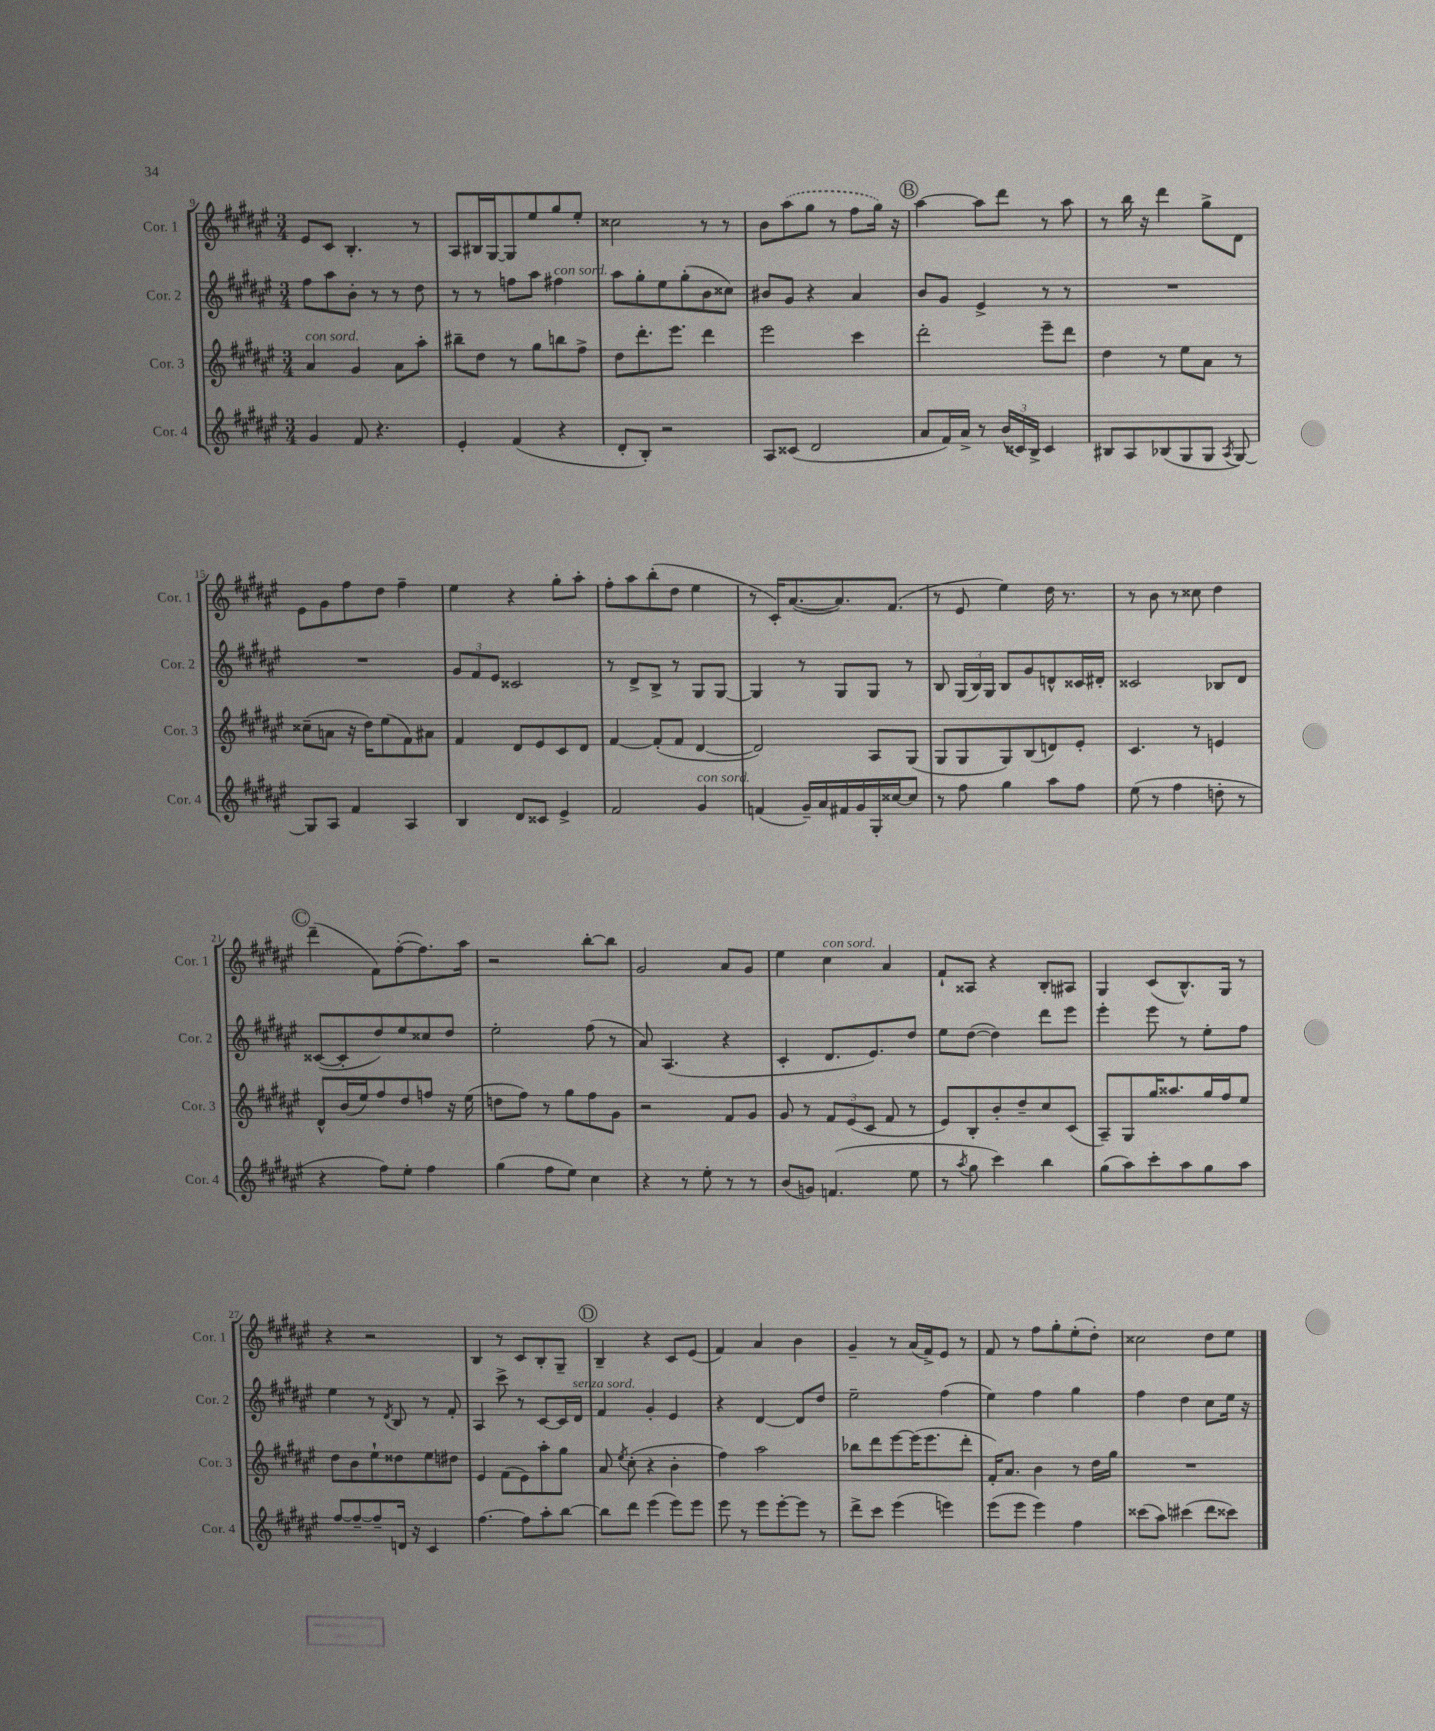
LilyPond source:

<<
\new StaffGroup <<
\new Staff = "s0" \with { instrumentName = "Cor. 1" shortInstrumentName = "Cor. 1" } {
    \clef treble \key fis \major \numericTimeSignature \time 3/4
    \autoBeamOff eis'8[ cis'8] b4.-. r8 |
    ais8[ bis16 gis16~ gis8 eis''8 gis''8 eis''8]-. |
    cisis''2 r8 r8 |
    b'8[ \once \slurDashed ais''8( gis''8] r8 fis''8[ gis''16]) r16 |
    \mark \markup { \circle "B" } ais''4~ ais''8[ dis'''8] r8 ais''8 |
    r8 b''16 r16 dis'''4 gis''8[-> dis'8] |
    eis'8[ gis'8 fis''8 dis''8] fis''4-- |
    eis''4 r4 gis''8[-. ais''8]-. |
    fis''8[-. ais''8 b''8-.( dis''8] eis''4 |
    r8 cis'16[-.) ais'8.~( ais'8.) fis'8.]( |
    r8 eis'8 eis''4) dis''16 r8. |
    r8 b'8 r8 cisis''8 dis''4 |
    \mark \markup { \circle "C" } dis'''4--( fis'8[) fis''8~-.( fis''8.) ais''16] |
    r2 b''8[~-. b''8] |
    gis'2 ais'8[ gis'8] |
    eis''4 cis''4^\markup { \italic "con sord." } ais'4 |
    fis'8[-! aisis8] r4 b8[-. ais8] |
    gis4 cis'8[( b8.-^) gis16] r8 |
    r4 r2 |
    b4 r8 cis'8[ b8-. gis8]-- |
    \mark \markup { \circle "D" } b4-- r4 cis'8[ eis'8]( |
    fis'4) ais'4 b'4 |
    gis'4-- r8 ais'16[( fis'16->) eis'8] r8 |
    fis'8 r8 fis''8[ gis''8-. eis''8-.( dis''8]-.) |
    cisis''2 dis''8[ eis''8] \bar "|." |
}
\new Staff = "s1" \with { instrumentName = "Cor. 2" shortInstrumentName = "Cor. 2" } {
    \clef treble \key fis \major \numericTimeSignature \time 3/4
    \autoBeamOff fis''8[ ais''8 b'8]-. r8 r8 dis''8 |
    r8 r8 f''8[ ais''8] fis''4^\markup { \italic "con sord." } |
    ais''8[ gis''8-. eis''8 gis''8-.( b'8 cisis''8]) |
    bis'8[ gis'8] r4 ais'4 |
    \mark \markup { \circle "B" } b'8[ gis'8] eis'4-> r8 r8 |
    R2. |
    R2. |
    \tuplet 3/2 { gis'8[ fis'8 eis'8] } cisis'2 |
    r8 dis'8[-> b8]-> r8 gis8[ gis8]~ |
    gis4 r8 gis8[ gis8] r8 |
    b8 \tuplet 3/2 { gis16[( b16) gis16] } b8[ gis'8 d'8-^ cisis'16 dis'16]-. |
    cisis'2 bes8[ dis'8] |
    \mark \markup { \circle "C" } cisis'8[~( cisis'8-. dis''8) eis''8 cisis''8 dis''8] |
    eis''2-. fis''8( r8 |
    ais'8) ais4.( r4 |
    cis'4-. dis'8.[ eis'8.) dis''8] |
    eis''8[ dis''8]~( dis''4) dis'''8[ eis'''8] |
    eis'''4-. eis'''8 r8 eis''8[-. fis''8] |
    eis''4 r8 \acciaccatura { dis'8 } b8 r8 fis'8-. |
    ais4 cis'''8-> r8 cis'8[~ cis'16 dis'16]^\markup { \italic "senza sord." } |
    \mark \markup { \circle "D" } fis'4 gis'4-. eis'4 |
    r4 dis'4~ dis'8[ dis''8] |
    eis''2-- fis''4( |
    eis''4) fis''4 gis''4 |
    fis''4 dis''4 cis''8[ eis''16] r16 \bar "|." |
}
\new Staff = "s2" \with { instrumentName = "Cor. 3" shortInstrumentName = "Cor. 3" } {
    \clef treble \key fis \major \numericTimeSignature \time 3/4
    \autoBeamOff ais'4^\markup { \italic "con sord." } gis'4 ais'8[ ais''8]-. |
    bis''8[-- dis''8] r8 gis''8[ b''8 fis''8]-> |
    dis''8[ dis'''8.-. eis'''8.] dis'''4 |
    eis'''2 cis'''4 |
    \mark \markup { \circle "B" } dis'''2-. eis'''8[-- dis'''8] |
    dis''4 r8 eis''8[ ais'8] r8 |
    cisis''8[--( a'8] r16 dis''16[) eis''8( fis'8) ais'8] |
    fis'4 dis'8[ eis'8 cis'8 dis'8] |
    fis'4~ fis'8[-.( fis'8] dis'4~ |
    dis'2) ais8[ gis8]( |
    gis8[ gis8 gis8) b8( d'8) eis'8]-. |
    cis'4. r8 e'4 |
    \mark \markup { \circle "C" } dis'8[-^ b'16( eis''16) fis''8 dis''8 f''8] r16 eis''16( |
    d''8[ fis''8]) r8 gis''8[ fis''8 gis'8] |
    r2 fis'8[ gis'8] |
    gis'8 r8 \tuplet 3/2 { fis'8[ eis'8( cis'8] } fis'8 r8 |
    eis'8[) b8-. b'8-. dis''8-- cis''8 cis'8]( |
    ais8[--) gis8 gis''16 aisis''8. gis''16 fis''16 eis''8] |
    dis''8[ b'8 eis''8-! disis''8 eis''8 dis''8] |
    eis'4 fis'8[( eis'8) ais''8-. gis''8] |
    \mark \markup { \circle "D" } ais'8 \acciaccatura { eis''8 } cis''8-.( r4 b'4-. |
    fis''4) ais''2 |
    bes''8[ dis'''8 eis'''8~ eis'''16( eis'''8. dis'''8]-. |
    fis'16[-.) ais'8.] b'4 r8 dis''16[ gis''16] |
    R2. \bar "|." |
}
\new Staff = "s3" \with { instrumentName = "Cor. 4" shortInstrumentName = "Cor. 4" } {
    \clef treble \key fis \major \numericTimeSignature \time 3/4
    \autoBeamOff gis'4 fis'8 r4. |
    eis'4-. fis'4( r4 |
    dis'8[-. b8]-.) r2 |
    ais8[ cisis'8]( dis'2 |
    \mark \markup { \circle "B" } ais'8[ fis'16) ais'16]-> r8 \tuplet 3/2 { b'16[( cisis'16) b16]-> } cisis'4 |
    bis8[ ais8 bes8( gis8 gis8] \acciaccatura { ais8 } gis8~) |
    gis8[ ais8] fis'4 ais4 |
    b4 dis'8[ cisis'8] eis'4-> |
    fis'2 gis'4^\markup { \italic "con sord." } |
    f'4( gis'16[--) ais'16 fis'16 gis'16 gis16-. cisis''16~ cisis''8] |
    r8 fis''8 gis''4 ais''8[ fis''8] |
    eis''8( r8 fis''4 d''8-. r8 |
    \mark \markup { \circle "C" } r4 fis''8[) eis''8]-. fis''4 |
    gis''4( fis''8[ eis''8]) cis''4 |
    r4 r8 eis''8-. r8 r8 |
    b'8[( g'8]) f'4.( eis''8 |
    r8 \acciaccatura { ais''8 } gis''8 cis'''4) b''4 |
    gis''8[( ais''8) cis'''8-. ais''8 gis''8 ais''8] |
    fis''8[~ fis''8~-- fis''8-- d'16] r16 cis'4 |
    fis''4.~ fis''8[ ais''8-. b''8]~ |
    \mark \markup { \circle "D" } b''8[ dis'''8] eis'''4( eis'''8[) eis'''8] |
    eis'''8 r8 eis'''8[ eis'''8~-. eis'''8] r8 |
    dis'''8[-> cis'''8] eis'''4( e'''4) |
    eis'''8[( eis'''8] eis'''4) fis''4 |
    cisis'''8[( ais''8]) cis'''4( dis'''8[ cisis'''8]) \bar "|." |
}
>>
>>
\layout { \context { \Score currentBarNumber = #9 } }
